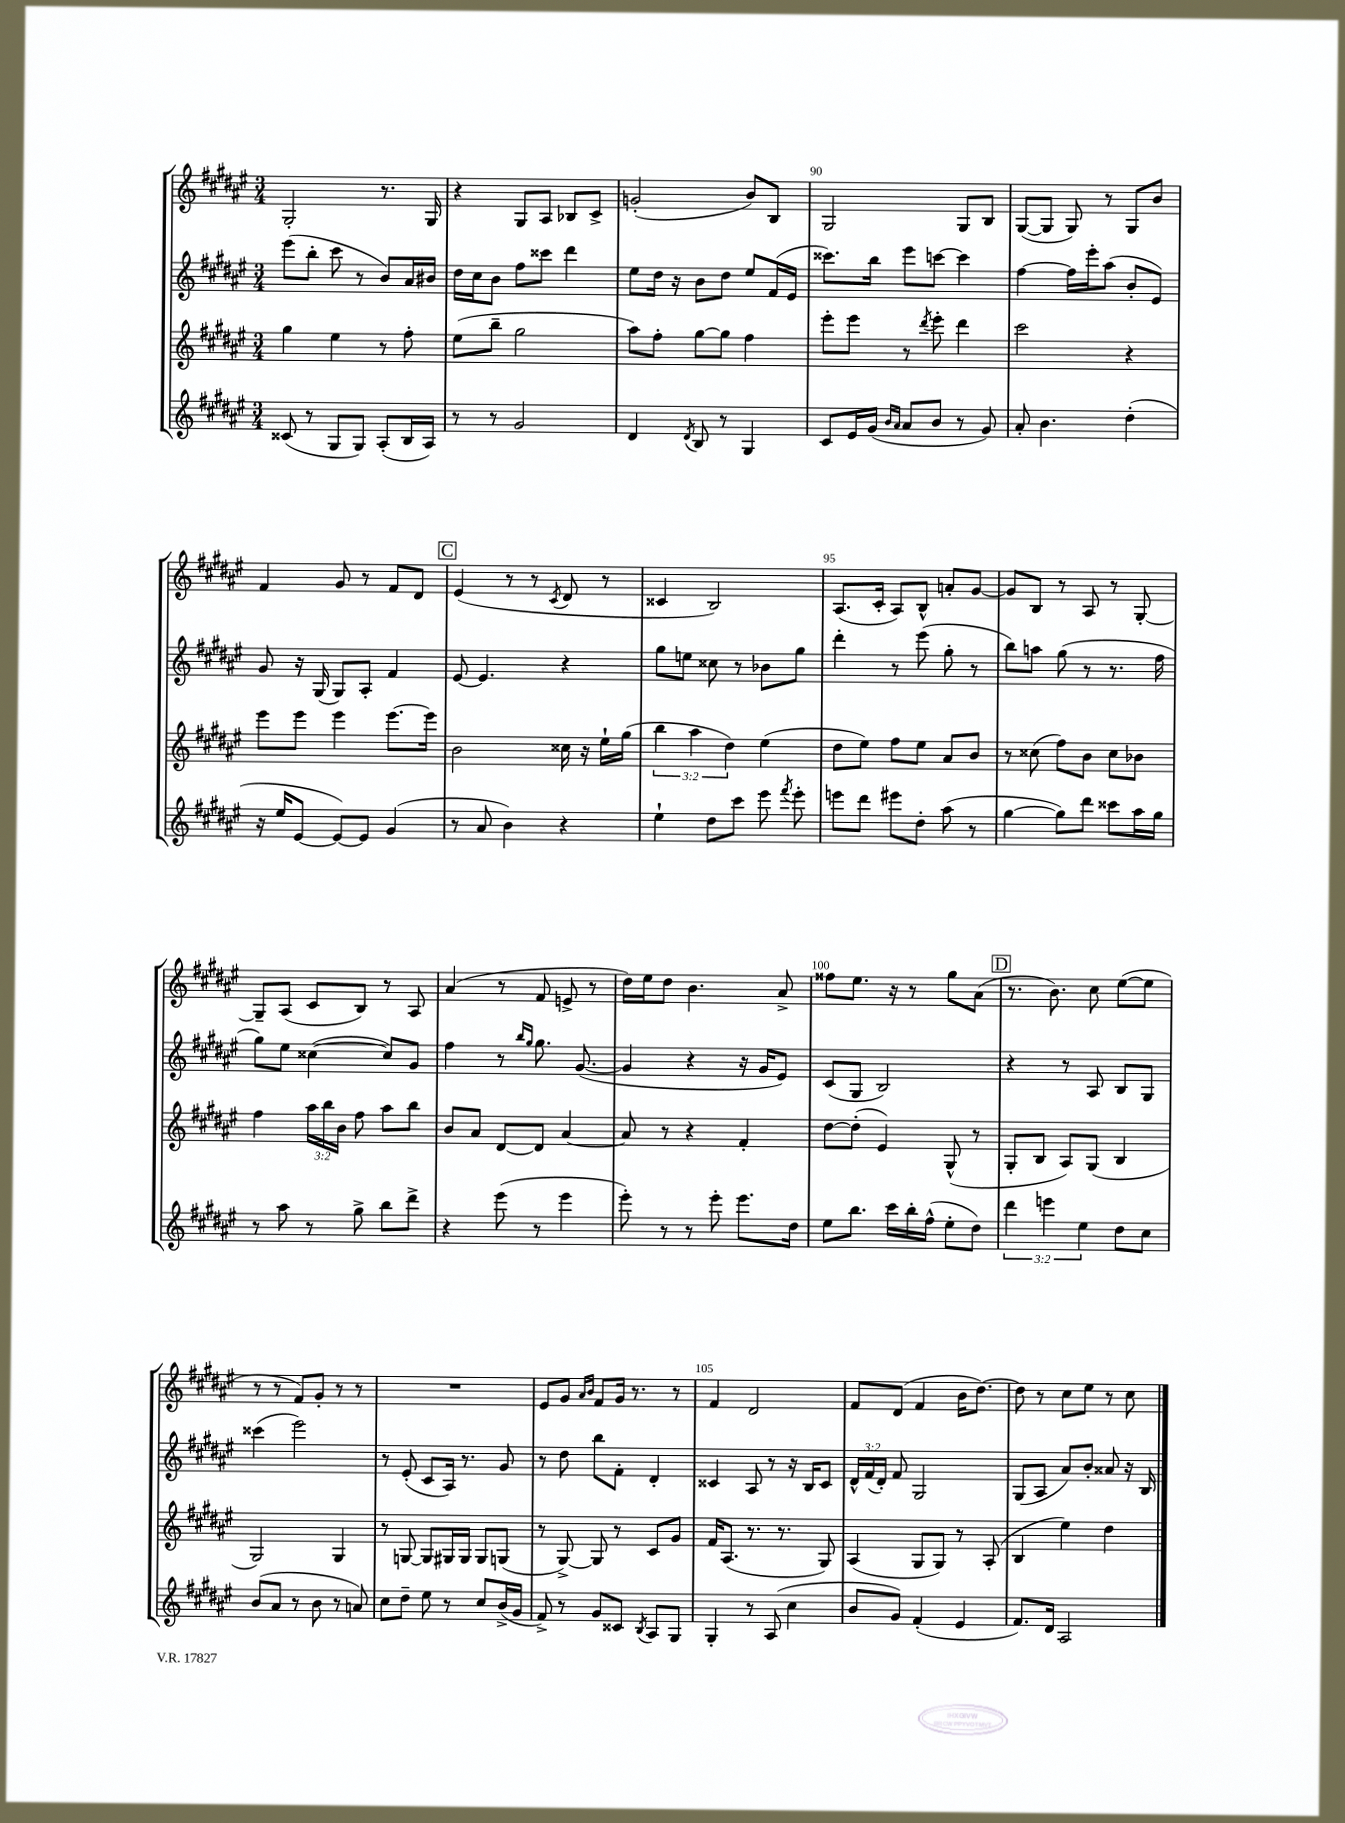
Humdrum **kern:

**kern	**kern	**kern	**kern
*staff4	*staff3	*staff2	*staff1
*clefG2	*clefG2	*clefG2	*clefG2
*k[f#c#g#d#a#e#]	*k[f#c#g#d#a#e#]	*k[f#c#g#d#a#e#]	*k[f#c#g#d#a#e#]
*M3/4	*M3/4	*M3/4	*M3/4
(8c##	4gg#	(8eee#	2G#'
8r	.	8bb'	.
8G#	4ee#	8ccc#	.
8G#)	.	8r	.
(8A#'	8r	8b)	8.r
16B	8ff#'	16a#	.
16A#)	.	16b#	16G#
=	=	=	=
8r	(8ee#	16dd#	4r
.	.	16cc#	.
8r	8bb~	8b	.
2g#	2gg#	8ff#	8G#
.	.	8ccc##	8A#
.	.	4ddd#	8B-
.	.	.	8c#^
=	=	=	=
4d#	8aa#)	8ee#	(2g'
.	8ff#'	16dd#	.
.	.	16r	.
8qd#	.	.	.
8B	[8gg#	8b	.
8r	8gg#]	8dd#	.
4G#	4ff#	8ee#	8b)
.	.	(16f#	8B
.	.	16e#	.
=	=	=	=
8c#	8eee#'	8.ccc##)	2G#
16e#	8eee#	.	.
(16g#	.	16bb	.
16qqb	.	.	.
16qqa#	.	.	.
8a#	8r	8eee#	.
.	8qddd#	.	.
8b	8eee#'	[8ccc	.
8r	4ddd#	4ccc]	8G#
8g#)	.	.	8B
=	=	=	=
8a#'	2ccc#	[4ff#	([8G#
4.b	.	.	8G#]
.	.	16ff#]	8G#)
.	.	16eee#'	.
.	.	(8aa#	8r
(4dd#'	4r	8b'	8G#
.	.	8e#)	8b
=	=	=	=
16r	8eee#	8g#	4f#
16ee#	.	.	.
[8e#	8eee#	16r	.
.	.	(16G#	.
8e#_)	4eee#	8G#)	8g#
8e#]	.	8A#'	8r
(4g#	[8.eee#	4f#	8f#
.	.	.	8d#
.	16eee#]	.	.
=	=	=	=
8r	2b	[8e#	(4e#
8a#	.	4.e#]	.
4b)	.	.	8r
.	.	.	8r
.	.	.	8qc#
4r	16cc##	4r	8d#
.	16r	.	.
.	16ee#`	.	8r
.	(16gg#	.	.
=	=	=	=
4ee#`	6bb	8gg#	4c##
.	.	8ee	.
.	6aa#	.	.
8dd#	.	8cc##	2B)
.	6dd#)	.	.
8ccc#	.	8r	.
8eee#	(4ee#	8b-	.
8qfff#	.	.	.
8eee#'	.	8gg#	.
=	=	=	=
8eee	8dd#	4ddd#'	(8.A#
8ddd#	8ee#)	.	.
.	.	.	16c#'
8eee#	8ff#	8r	8A#)
8dd#'	8ee#	(8eee#	8B^^
(8aa#	8a#	8gg#'	8a'
8r	8b	8r	[8g#
=	=	=	=
[4gg#	8r	8bb)	8g#]
.	(8cc##	8aa	8B
8gg#])	8ff#)	(8gg#	8r
8ddd#	8b	8r	8A#
8ccc##	8cc##	8.r	8r
16aa#	8b-	.	[8G#'
16gg#	.	16ff#	.
=	=	=	=
8r	4ff#	8gg#)	8G#~]
8aa#	.	8ee#	(8A#
8r	24aa#	([4cc##	8c#
.	24bb	.	.
.	24b	.	.
8gg#^	8ff#	.	8B)
8bb	8aa#	8cc##])	8r
8ddd#^	8bb	8g#	8A#
=	=	=	=
4r	8b	4ff#	(4a#
.	8a#	.	.
(8eee#	[8d#	8r	8r
.	.	16qqbb	.
.	.	16qqgg#	.
8r	8d#]	8.gg#	8f#
4eee#	[4a#	.	8e^
.	.	([8.g#	.
.	.	.	8r
=	=	=	=
8eee#')	8a#]	4g#]	16dd#)
.	.	.	16ee#
8r	8r	.	8dd#
8r	4r	4r	4.b
8eee#'	.	.	.
8.eee#	4f#'	16r	.
.	.	16g#	.
.	.	8e#)	8a#^
16dd#	.	.	.
=	=	=	=
8ee#	[8dd#	(8c#	8ff##
8.bb	(8dd#']	8G#	8.ee#
.	4e#)	2B)	.
16ccc#	.	.	16r
16bb'	.	.	8r
(16ff#^^	.	.	.
8ee#'	(8G#^^	.	8gg#
8dd#)	8r	.	(8a#
=	=	=	=
6ddd#	8G#'	4r	8.r
.	8B	.	.
6eee	.	.	.
.	.	.	8.b)
.	8A#)	8r	.
6ee#	.	.	.
.	(8G#	8A#	8cc#
8dd#	4B	8B	([8ee#
8cc#	.	8G#	8ee#]
=	=	=	=
(8b	2G#)	(4ccc##	8r
8a#	.	.	8r
8r	.	2eee#)	8f#)
8b	.	.	8g#'
8r	4G#	.	8r
8a)	.	.	8r
=	=	=	=
8cc#	8r	8r	2.r
8dd#~	[8G	(8e#'	.
8ee#	8G]	8c#	.
8r	16G#	16A#)	.
.	16G#	8.r	.
8cc#	8G#	.	.
(16b^	(8G	8g#	.
16g#	.	.	.
=	=	=	=
8f#^)	8r	8r	8e#
8r	[8G#^)	8dd#	8g#
.	.	.	16qqa#
.	.	.	16qqb
8g#	8G#]	8bb	8f#
8c##	8r	8f#'	16g#
.	.	.	8.r
8qB	.	.	.
8A#	8c#	4d#'	.
8G#	8g#	.	8r
=	=	=	=
4G#'	16f#	4c##	4f#
.	(8.A#	.	.
8r	8.r	8A#	2d#
(8A#	.	8r	.
.	8.r	.	.
4cc#	.	16r	.
.	.	16B	.
.	8G#)	8c##	.
=	=	=	=
8b	(4A#	24d#^^	8f#
.	.	(24f#	.
.	.	24d#')	.
8g#)	.	8f#	(8d#
(4f#'	8G#	2G#	4f#
.	8G#)	.	.
4e#	8r	.	16b
.	.	.	[8.dd#)
.	(8A#'	.	.
=	=	=	=
8.f#)	4B	(8G#	8dd#]
.	.	8A#	8r
16d#	.	.	.
2A#	4ee#)	8a#)	8cc#
.	.	8b'	8ee#
.	4dd#	8a##	8r
.	.	16r	8cc#
.	.	16B	.
==	==	==	==
*-	*-	*-	*-
